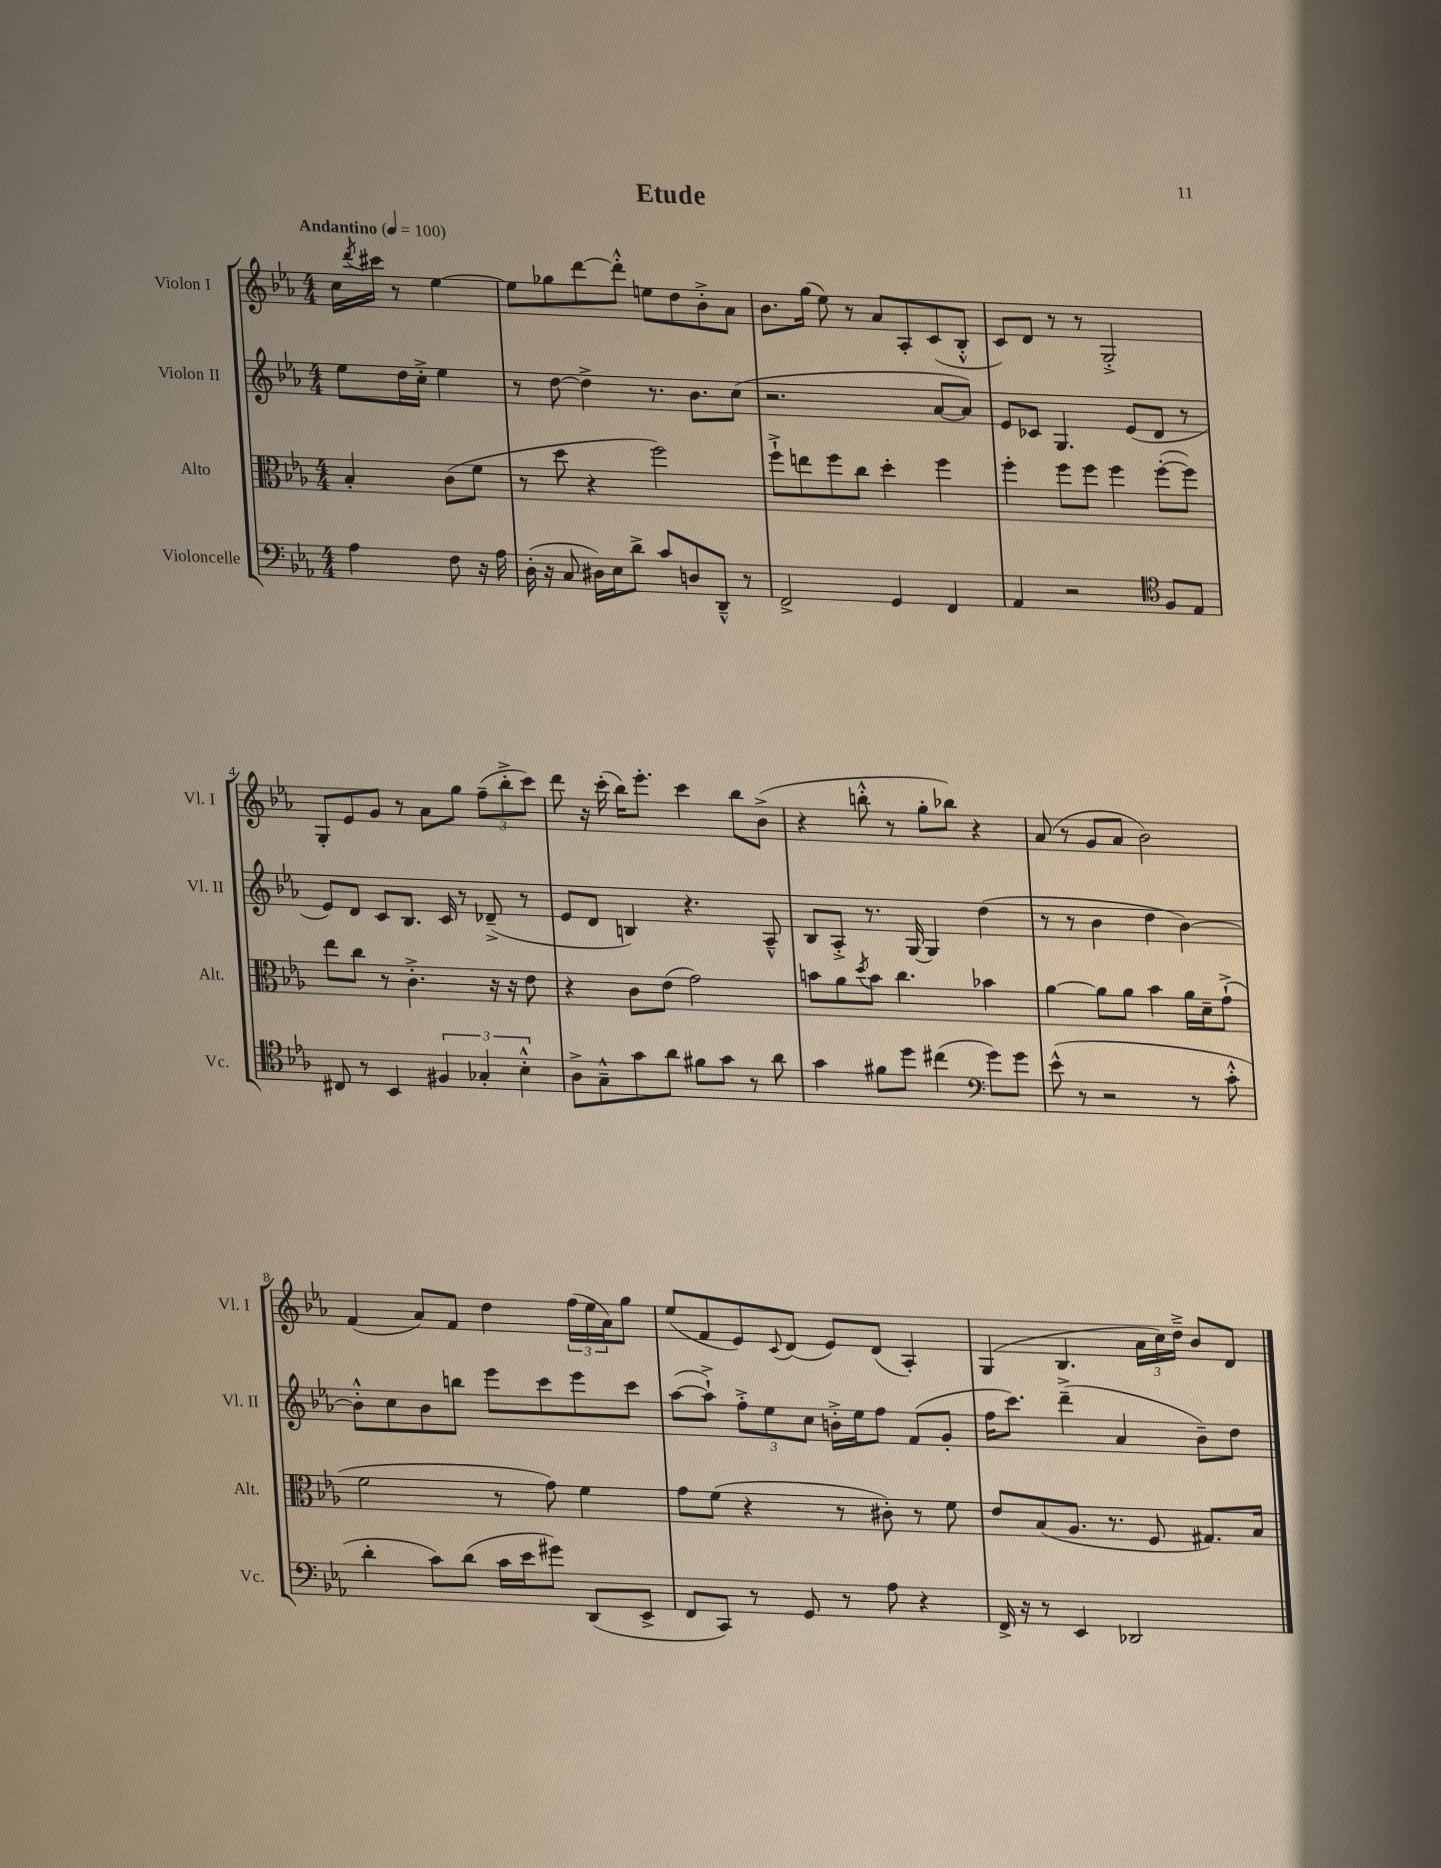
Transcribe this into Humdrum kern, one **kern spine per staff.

**kern	**kern	**kern	**kern
*staff4	*staff3	*staff2	*staff1
*clefF4	*clefC3	*clefG2	*clefG2
*k[b-e-a-]	*k[b-e-a-]	*k[b-e-a-]	*k[b-e-a-]
*M4/4	*M4/4	*M4/4	*M4/4
*MM100	*MM100	*MM100	*MM100
4A-	4B-'	8ee-	16cc
.	.	.	8qddd
.	.	.	16ccc#
.	.	16dd	8r
.	.	16cc'^	.
8F	(8c	4ee-	[4ee-
16r	8f	.	.
16A-	.	.	.
=	=	=	=
(16D'	8r	8r	8ee-]
16r	.	.	.
8C	8dd	[8dd	8gg-
16D#)	4r	4dd^]	[8ddd
16E-	.	.	.
8d^	.	.	8ddd'^^]
8c	2ff)	8.r	8ee
8D	.	.	8dd
.	.	8.b-	.
8DD~^^	.	.	8b-'^
8r	.	(8cc	8a-
=	=	=	=
2FF^	8ff`^	2.r	8.b-
.	8ee	.	.
.	.	.	(16gg
.	8ff	.	8ee-)
.	8cc	.	8r
4GG	4dd'	.	8a-
.	.	.	8A-'
4FF	4ff	[8a-	(8c
.	.	8a-])	8B-'^^
=	=	=	=
4AA-	4ff'	8e-	8c)
.	.	8c-	8d
2r	8ff	4.G	8r
.	8ff	.	8r
.	4ff	.	2G'^
.	.	(8e-	.
*clefC4	*	*	*
8F	([8ff'	8d	.
8E-	8ff])	8r	.
=	=	=	=
8C#	8ee-	8e-)	8G'
8r	8cc	8d	8e-
4BB-	8r	8c	8g
.	4.c'^	8.B-	8r
6F#	.	.	8a-
.	.	16c	.
.	.	8r	8gg
6G-'	.	.	.
.	16r	(8d-~^	(12ff~
.	16r	.	.
6B-'^^	.	.	12bb-'^
.	8e-	8r	.
.	.	.	12ccc)
=	=	=	=
8A-^	4r	8e-	8ddd
8G~^^	.	8d	16r
.	.	.	(16ccc'
8g	8c	4B)	16bb-)
.	.	.	8.eee-'
8a-	(8e-	.	.
8f#	2g)	4.r	4ccc
8g	.	.	.
8r	.	.	8bb-
8a-	.	8A-~^^	(8b-^
=	=	=	=
4g	8b	8B-	4r
.	8a-	8A-'^	.
.	8qdd	.	.
8f#	8b	8.r	8bb'^^
8dd	4.cc	.	8r
.	.	[16G	.
(4cc#	.	4G]	8gg'
.	.	.	8bb-)
*clefF4	*	*	*
8g)	4b-	(4dd	4r
8g	.	.	.
=	=	=	=
(8e-^^	[4a-	8r	(8a-
8r	.	8r	8r
2r	8a-]	4b-	8g
.	8a-	.	8a-
.	4b-	4dd	2b-)
8r	16a-	[4b-)	.
.	16d~	.	.
8c'^^	(8g`^	.	.
=	=	=	=
4d'	2f	8b-'^^]	(4f
.	.	8cc	.
8c)	.	8b-	8a-)
(8d	.	8bb	8f
16c	8r	8eee-	4dd
16e-	.	.	.
8g#)	8g)	8ccc	.
(8DD	4f	8eee-	(24ff
.	.	.	24ee-
.	.	.	24a-)
8EE-^	.	8ccc	8gg
=	=	=	=
8FF	8g	([8aa-	(8ee-
8CC)	(8f	8aa-`^])	8f
8r	4r	12ff'^	8e-)
.	.	12ee-	.
.	.	.	8qqc
8GG	.	.	(8d
.	.	12cc	.
8r	8r	16b'^	8e-)
.	.	16ee-	.
8A-	8c#')	8ff	(8d
4r	8r	(8f	4A-')
.	8f	8g'	.
=	=	=	=
16FF^	8e-	16ff	(4G
16r	.	8.ccc)	.
8r	(8B-	.	.
4EE-	8.A-	(4ddd~^	4.B-
.	8.r	.	.
2DD-	.	4a-	.
.	8F	.	24a-
.	.	.	24cc)
.	.	.	24dd~^
.	8.G#)	8b-~)	8b-
.	.	8dd	8d
.	16B-	.	.
==	==	==	==
*-	*-	*-	*-
